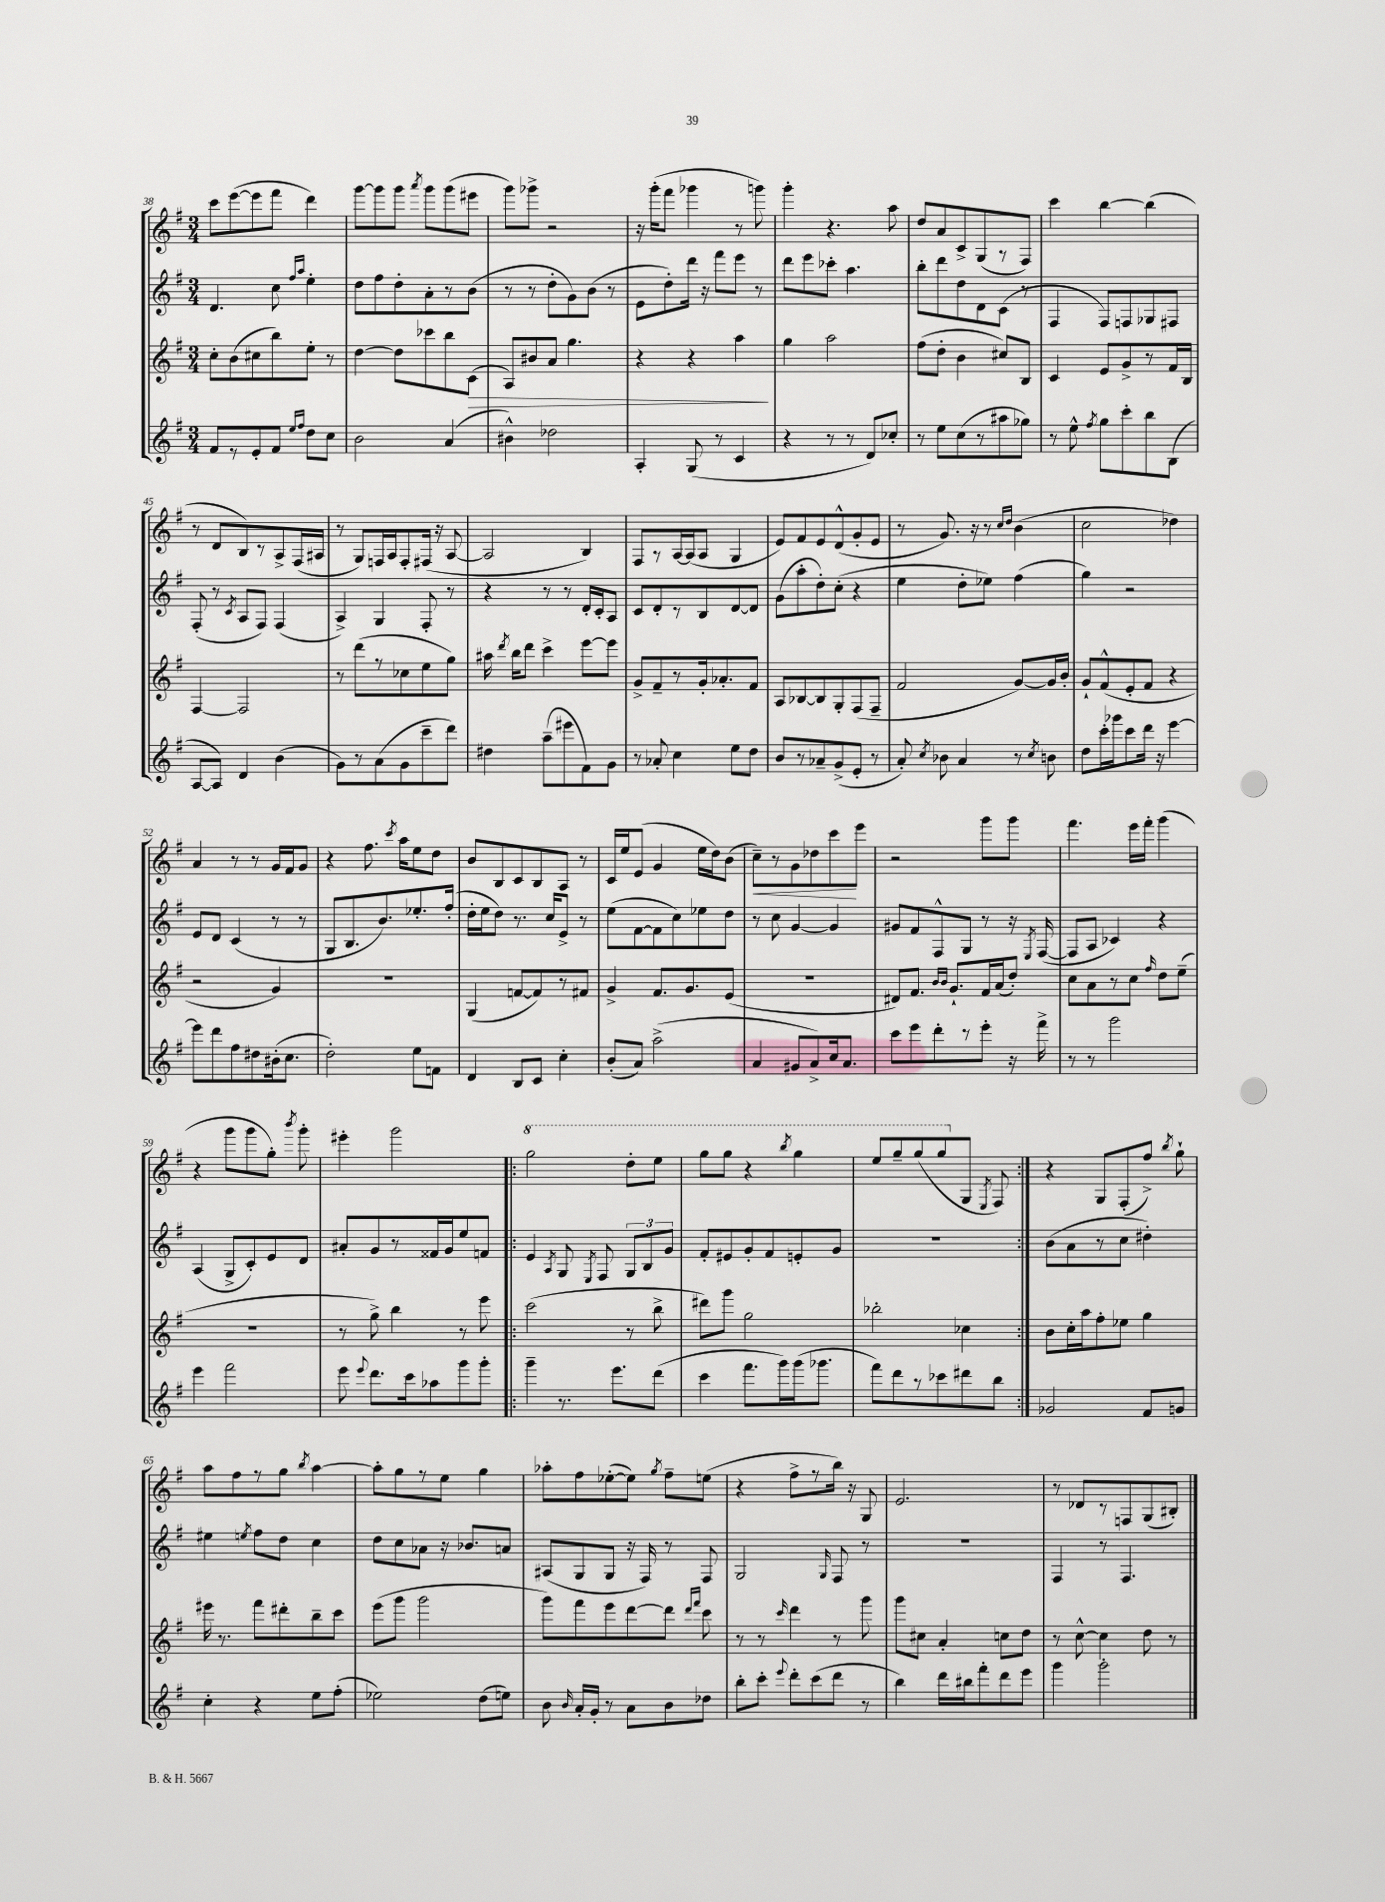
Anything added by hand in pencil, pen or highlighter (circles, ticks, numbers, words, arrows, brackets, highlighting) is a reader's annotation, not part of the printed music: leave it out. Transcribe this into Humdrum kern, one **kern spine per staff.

**kern	**kern	**kern	**kern
*staff4	*staff3	*staff2	*staff1
*clefG2	*clefG2	*clefG2	*clefG2
*k[f#]	*k[f#]	*k[f#]	*k[f#]
*M3/4	*M3/4	*M3/4	*M3/4
8f#	8cc'	4.d	8ccc
8r	(8b	.	([8eee
8e'	8cc#	.	8eee]
8f#	8bb)	8cc	8fff#
16qqee	.	16qqff#	.
16qqff#	.	16qqaa	.
8dd	8ee'	4ee'	4ddd)
8cc	8r	.	.
=	=	=	=
2b	[4dd	8dd	[8ggg
.	.	8ff#	8ggg]
.	8dd]	8dd'	8ggg
.	.	.	8qaaa
.	8ccc-	8a'	8ggg
(4a	8bb	8r	(8ggg
.	(8c	(8b	8eee#
=	=	=	=
4b#^^)	8A)	8r	8ggg)
.	8b#	8r	8ggg-^
2dd-	8a	8dd'	2r
.	4.gg	8g)	.
.	.	(8b	.
.	.	8r	.
=	=	=	=
4A'	4r	8e	16r
.	.	.	(16ggg'
.	.	8dd')	8fff#
(8G	4r	16ddd	4ggg-
.	.	16r	.
8r	.	8fff#	.
4c	4aa	8eee	8r
.	.	8r	8ggg)
=	=	=	=
4r	4gg	8ddd	4ggg'
.	.	8eee	.
8r	2aa	8ccc-'	4.r
8r	.	4.aa	.
8d)	.	.	.
8cc-'	.	.	8aa
=	=	=	=
8r	(8ff#	8bb'	8dd
8ee	8dd'	8ddd	8a
(8cc	4b	8dd	8c^
8r	.	8d	(8G
8aa#	8cc#)	(8c	8r
8gg-)	8B	8r	8F#)
=	=	=	=
8r	4c	4F#	4ccc
8ee^^	.	.	.
8qff#	.	.	.
8gg	8e	8F#)	[4bb
8ccc'	8g^	8F	.
8bb	8r	8G-	(4bb]
(8B	16f#	8F#	.
.	16B	.	.
=	=	=	=
[8A	[4F#	(8F#'	8r
8A])	.	8r	8d
.	.	8qc	.
4d	2F#]	8A	8B)
.	.	8F#)	8r
(4b	.	(4F#	8A^
.	.	.	(16F#
.	.	.	16A#
=	=	=	=
8g)	8r	4A^)	8r
8r	(8ddd	.	8G)
(8a	8r	4G	16F
.	.	.	16A
8g	8cc-	.	8F'
8ccc~	8ee	8F#'	(16F#
.	.	.	16r
8ddd)	8gg)	8r	[8A
=	=	=	=
4dd#	16aa#	4r	2A]
.	8qddd	.	.
.	16bb	.	.
.	8ddd	.	.
(8aa~	4ccc^	8r	.
8eee#	.	8r	.
8f#)	[8eee	16d'	4B)
.	.	16c'	.
8g	8eee]	8A	.
=	=	=	=
8r	8g^	8c	8F#
8a-'	8f#~	8d'	8r
4cc	8r	8r	[16A
.	.	.	(16A]
.	16g'	8B	8A
.	8.a-'	.	.
8ee	.	[8d	4G
8dd	8f#	8d]	.
=	=	=	=
8b	8A	(8g	8e)
8r	[8B-	8aa'	8f#
8a-~	8B-]	8dd')	8e
(8g^	8G'	(8cc'	(8d^^
8e'	(8F#	4r	8g'
8r	8F#~	.	8e
=	=	=	=
8a')	2f#	4ee	8r
8qcc	.	.	.
8b-	.	.	8.g)
4a	.	8dd'	.
.	.	.	16r
.	.	8ee-)	8r
.	.	.	16qqcc
.	.	.	16qqdd
8r	[8g)	(4ff#	(4b
8qcc	.	.	.
8b	16g]	.	.
.	16b'	.	.
=	=	=	=
8dd	8g`	4gg)	2cc
16ccc'	(8f#^^	.	.
16ggg-	.	.	.
8ccc	8e'	2r	.
16ddd	8f#	.	.
16r	.	.	.
[4eee	4r	.	4dd-)
=	=	=	=
8eee]	2r	8e	4a
8ddd	.	8d	.
8ff#	.	(4c	8r
8dd#	.	.	8r
(16b#'	4g)	8r	16g
8.cc	.	.	16f#
.	.	8r	8g
=	=	=	=
2dd')	2.r	8G	4r
.	.	8.B	.
.	.	.	8.ff#
.	.	8.b)	.
.	.	.	8qccc
.	.	.	16aa
8ee	.	8.ee-'	8ee
8f	.	.	8dd
.	.	(16ff#'	.
=	=	=	=
4d	(4G	16dd'	8b
.	.	16ee	.
.	.	8dd)	8B
8B	[8f	8.r	8c
8c	8f])	.	8B
.	.	16cc	.
4cc'	8r	8e^	8A
.	8f#	8r	8r
=	=	=	=
(8b'	4g^	(8ee	16c
.	.	.	16ee
8a)	.	[8f#	(8e
(2aa^	8.f#	8f#]	4g
.	.	8cc)	.
.	8.g	.	.
.	.	8ee-	16ee
.	.	.	16dd)
.	(8e	8dd	(8b
=	=	=	=
4a	2.r	8r	8cc~)
.	.	8cc	8r
8g#	.	[4g	8g
8a^)	.	.	8dd-
16cc	.	4g]	8ccc
8.a	.	.	.
.	.	.	8eee
=	=	=	=
8ccc	8d#)	8g#	2r
8eee	8.f#	8f#	.
8ddd'	.	8F#^^	.
.	16qqb	.	.
.	16qqb	.	.
.	8.g`	.	.
8r	.	8G	.
8eee'	16f#	8r	8ggg
.	(16a	.	.
16r	8dd')	16r	8ggg
.	.	8qE	.
16fff#^	.	([16F#	.
=	=	=	=
8r	8cc	8F#]	4.fff#
8r	8a	8A	.
2ggg	8r	4c-)	.
.	8cc	.	16eee
.	.	.	16fff#'
.	16qqff#	.	.
.	8dd	4r	(4ggg
.	(8ee~	.	.
=	=	=	=
4eee	2.r	(4A	4r
2fff#	.	8G^	8ggg
.	.	8c')	8ggg
.	.	8e	8gg')
.	.	.	8qbbb
.	.	8d	8ggg'
=	=	=	=
8eee	8r	8a#'	4eee#'
8qqeee	.	.	.
8.ddd	8gg^)	8g	.
.	4bb	8r	2ggg
16ccc	.	.	.
8aa-	.	16f##	.
.	.	16g	.
8ggg	8r	8ee	.
8ggg'	8eee	8f	.
=!|:	=!|:	=!|:	=!|:
4ggg~	(2ccc	4e	2ggg
.	.	8qA	.
8.r	.	8G	.
.	.	8qE	.
.	.	8F#	.
8.eee	.	.	.
.	8r	12G	8ddd'
.	.	12B	.
(8ddd	8bb^	.	8eee
.	.	12g	.
=	=	=	=
4ccc	8ddd#)	8f#'	8ggg
.	8ggg	8e#	8ggg
8.fff#	2gg	8g'	4r
.	.	8f#	.
16ggg)	.	.	.
.	.	.	8qbbb
(16ggg	.	8e'	4ggg
8.ggg-	.	.	.
.	.	8g	.
=	=	=	=
8fff#)	2bb-'	2.r	8eee
8ddd	.	.	8ggg~
8r	.	.	(8ggg
8ccc-	.	.	8ggg
8ddd#	4cc-	.	8G
.	.	.	8qE
8bb	.	.	8F#)
=:|!	=:|!	=:|!	=:|!
2g-	8b	(8b	4r
.	16cc'	8a	.
.	16aa	.	.
.	8ff#'	8r	8G
.	8ee-	8cc	(8F#'
8f#	4gg	4dd#')	8ff#^)
.	.	.	8qbb
8g	.	.	8gg`
=	=	=	=
4cc'	16eee#	4ee#	8aa
.	8.r	.	.
.	.	.	8ff#
.	.	8qee	.
4r	8fff#	8ff#	8r
.	8ddd#'	8dd	8gg
.	.	.	8qbb
8ee	8bb~	4cc	[4aa
(8ff#'	8ccc	.	.
=	=	=	=
2ee-)	(8eee	8dd	8aa']
.	8ggg	8cc	8gg
.	2ggg	8a-	8r
.	.	16r	8ee
.	.	8.b-	.
(8dd	.	.	4gg
8ee)	.	8a	.
=	=	=	=
8b	8ggg)	(8A#	8aa-'
16qqb	.	.	.
16a'	8fff#	8G	8ff#
16g'	.	.	.
8r	8eee	8G	([8ee-'
8a	[8ddd	16r	8ee-])
.	.	16F#)	.
.	.	.	8qgg
8b	8ddd]	8r	8ff#~
.	16qqddd	.	.
.	16qqfff#	.	.
8dd-	8ccc	8F#	(8ee
=	=	=	=
8bb'	8r	2G	4r
8ccc'	8r	.	.
8qqeee	16qqccc	.	.
8ddd'	4ddd	.	8ff#^
(8ccc	.	.	8r
.	.	16qqG	.
8ddd	8r	8F#	16bb)
.	.	.	16r
8r	8ggg	8r	8G
=	=	=	=
4bb)	8ggg	2.r	2.e
.	8cc#	.	.
16ddd	4a'	.	.
16bb#	.	.	.
8fff#'	.	.	.
8ddd	8cc	.	.
8eee	8dd	.	.
=	=	=	=
4ggg	8r	4F#	8r
.	[8cc^^	.	8d-
2ggg'	4cc]	8r	8r
.	.	4.F#	8F
.	8dd	.	(8G
.	8r	.	8B#')
==	==	==	==
*-	*-	*-	*-
